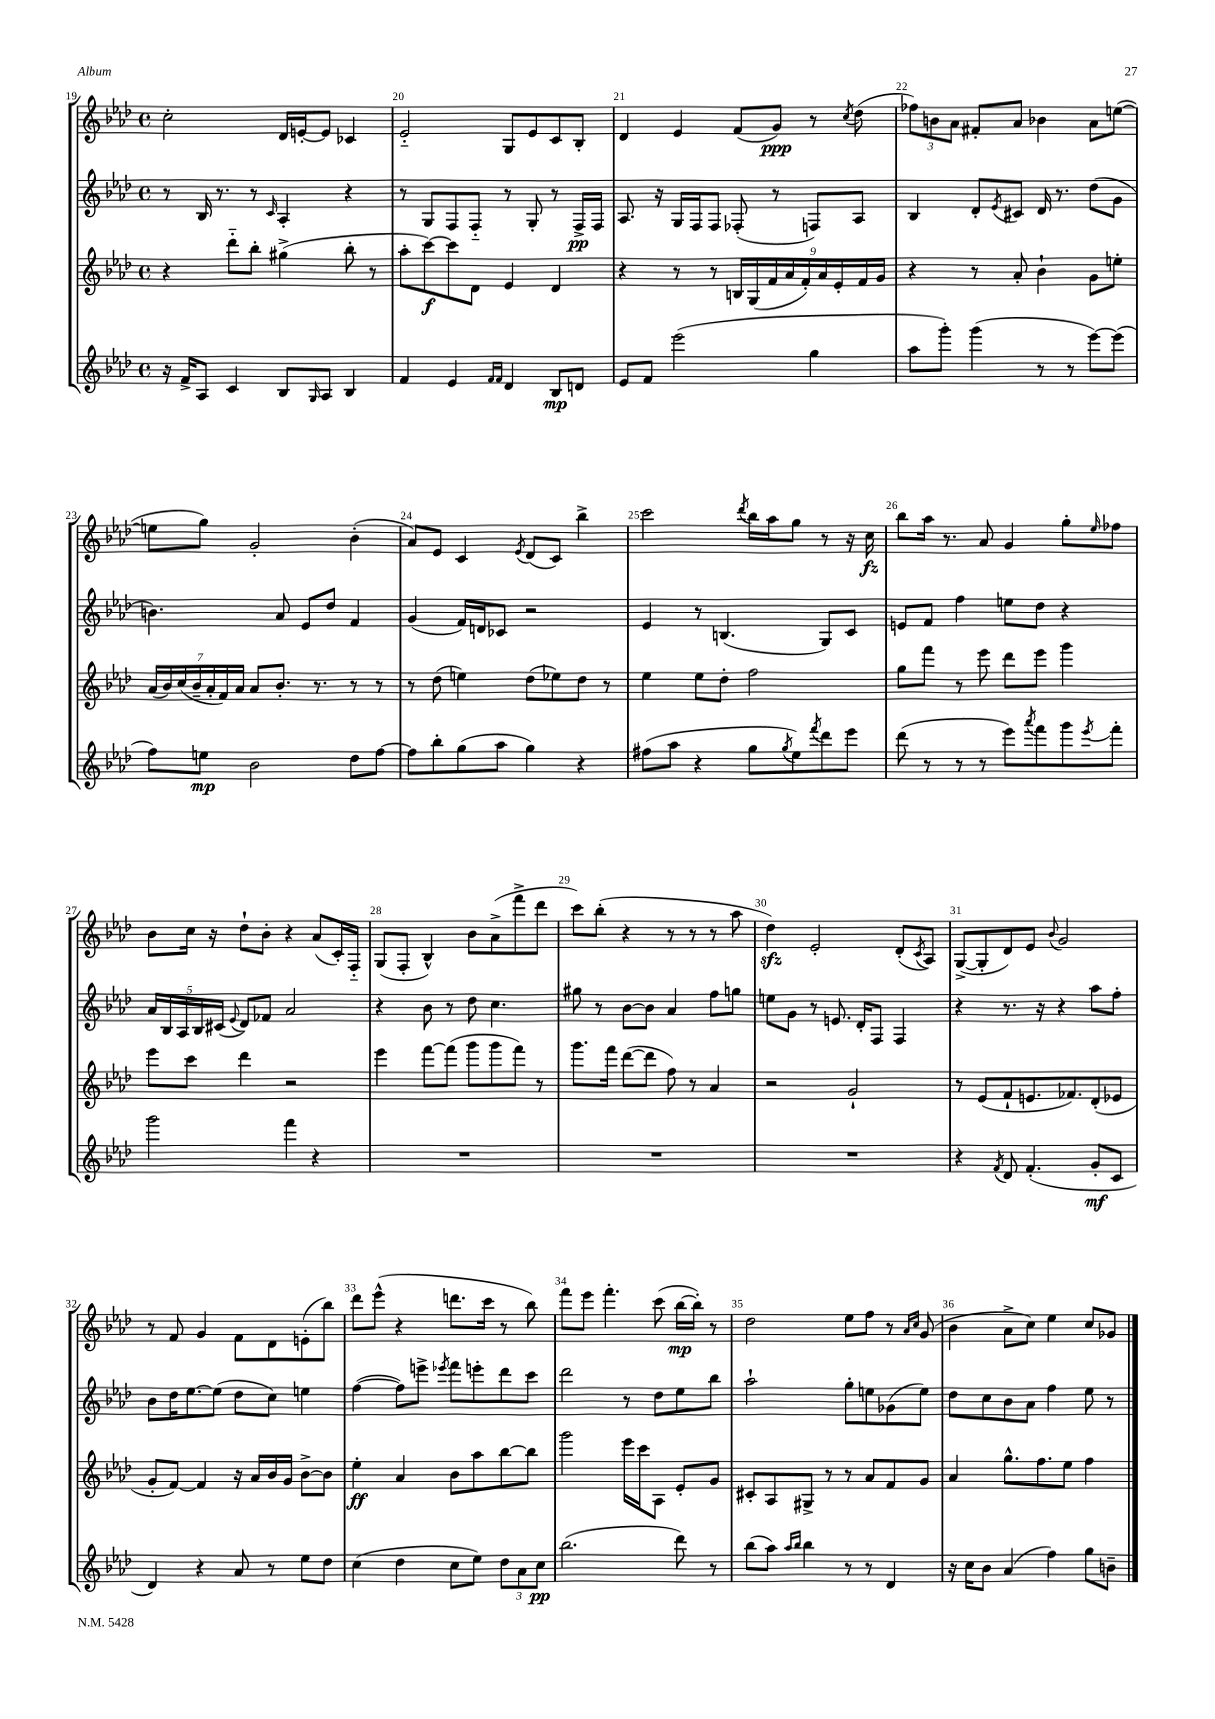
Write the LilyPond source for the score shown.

<<
\new StaffGroup <<
\new Staff = "s0" {
    \clef treble \key aes \major \defaultTimeSignature \time 4/4
    c''2-. des'16 e'16~-. e'8 ces'4 |
    ees'2-_ g8 ees'8 c'8 bes8-. |
    des'4 ees'4 f'8( g'8\ppp) r8 \acciaccatura { c''8 } des''8( |
    \tuplet 3/2 { fes''8) b'8 aes'8 } fis'8-. aes'8 bes'4 aes'8 e''8~( |
    e''8 g''8) g'2-. bes'4-.( |
    aes'8) ees'8 c'4 \acciaccatura { ees'8 } des'8( c'8) bes''4-> |
    c'''2 \acciaccatura { des'''8 } bes''16 aes''16 g''8 r8 r16 c''16\fz |
    bes''8 aes''16 r8. aes'8 g'4 g''8-. \grace { ees''16 } fes''8 |
    bes'8 c''16 r16 des''8-! bes'8-. r4 aes'8( c'16-.) f16-_ |
    g8( f8-. bes4-^) bes'8 aes'8->( f'''8-> des'''8 |
    c'''8) bes''8-.( r4 r8 r8 r8 aes''8 |
    des''4\sfz) ees'2-. des'8-.( \acciaccatura { c'8 } aes8) |
    g8~->( g8-. des'8) ees'8 \appoggiatura { bes'8 } g'2 |
    r8 f'8 g'4 f'8 des'8 e'8-.( bes''8) |
    des'''8 ees'''8-^( r4 d'''8. c'''16 r8 bes''8) |
    f'''8 ees'''8 f'''4.-. c'''8( bes''16~\mp bes''16-.) r8 |
    des''2 ees''8 f''8 r8 \grace { aes'16 c''16 } g'8( |
    bes'4 aes'8-> c''8) ees''4 c''8 ges'8 \bar "|." |
}
\new Staff = "s1" {
    \clef treble \key aes \major \defaultTimeSignature \time 4/4
    r8 bes16 r8. r8 \grace { c'16 } aes4-. r4 |
    r8 g8 f8 f8-_ r8 g8-. r8 f16->\pp f16 |
    aes8. r16 g16 f16 f8 fes8-.( r8 f8) aes8 |
    bes4 des'8-. \acciaccatura { ees'8 } cis'8 des'16 r8. des''8( g'8 |
    b'4.) aes'8 ees'8 des''8 f'4 |
    g'4( f'16) d'16 ces'8 r2 |
    ees'4 r8 b4.( g8) c'8 |
    e'8 f'8 f''4 e''8 des''8 r4 |
    \tuplet 5/4 { aes'16 bes16 aes16 bes16 cis'16( } \appoggiatura { ees'8 } des'8) fes'8 aes'2 |
    r4 bes'8 r8 des''8 c''4. |
    gis''8 r8 bes'8~ bes'8 aes'4 f''8 g''8 |
    e''8 g'8 r8 e'8. des'16-. f8 f4 |
    r4 r8. r16 r4 aes''8 f''8-. |
    bes'8 des''16 ees''8.~ ees''8( des''8 c''8) e''4 |
    f''4~( f''8) e'''8-> \acciaccatura { ees'''8 } f'''8 e'''8-. des'''8 c'''8 |
    des'''2 r8 des''8 ees''8 bes''8 |
    aes''2-! g''8-. e''8 ges'8( e''8) |
    des''8 c''8 bes'8 aes'8 f''4 ees''8 r8 \bar "|." |
}
\new Staff = "s2" {
    \clef treble \key aes \major \defaultTimeSignature \time 4/4
    r4 des'''8-_ bes''8-. gis''4->( bes''8-. r8 |
    aes''8-. c'''8~\f) c'''8 des'8 ees'4 des'4 |
    r4 r8 r8 \tuplet 9/8 { b16 g16( f'16 aes'16 f'16-.) aes'16 ees'16-. f'16 g'16 } |
    r4 r8 aes'8-. bes'4-! g'8 e''8-. |
    \tuplet 7/4 { aes'16( bes'16) c''16( bes'16-- aes'16-. f'16) aes'16 } aes'8 bes'8.-. r8. r8 r8 |
    r8 des''8( e''4) des''8( ees''8) des''8 r8 |
    ees''4 ees''8 des''8-. f''2 |
    g''8 f'''8 r8 ees'''8 des'''8 ees'''8 g'''4 |
    ees'''8 c'''8 des'''4 r2 |
    ees'''4 f'''8~ f'''8( g'''8 g'''8 f'''8) r8 |
    g'''8. f'''16 des'''8~( des'''8 f''8) r8 aes'4 |
    r2 g'2-! |
    r8 ees'8( f'8-! e'8. fes'8.) des'8-.( ees'8 |
    g'8-. f'8~) f'4 r16 aes'16 bes'16 g'16 bes'8~-> bes'8 |
    ees''4-.\ff aes'4 bes'8 aes''8 bes''8~ bes''8 |
    g'''2 ees'''16 c'''16 aes8 ees'8-. g'8 |
    cis'8-. aes8 gis8-> r8 r8 aes'8 f'8 g'8 |
    aes'4 g''8.-^ f''8. ees''8 f''4 \bar "|." |
}
\new Staff = "s3" {
    \clef treble \key aes \major \defaultTimeSignature \time 4/4
    r16 f'16-> aes8 c'4 bes8 \grace { g16 } aes8 bes4 |
    f'4 ees'4 \grace { f'16 f'16 } des'4 bes8\mp d'8 |
    ees'8 f'8 ees'''2( g''4 |
    aes''8 g'''8-.) g'''4( r8 r8 ees'''8~) ees'''8( |
    f''8) e''8\mp bes'2 des''8 f''8~ |
    f''8 bes''8-. g''8( aes''8 g''4) r4 |
    fis''8( aes''8 r4 g''8 \acciaccatura { g''8 } ees''8) \acciaccatura { f'''8 } des'''8 ees'''8 |
    des'''8( r8 r8 r8 ees'''8) \acciaccatura { aes'''8 } f'''8 g'''8 \acciaccatura { ees'''8 } f'''8-. |
    g'''2 f'''4 r4 |
    R1 |
    R1 |
    R1 |
    r4 \acciaccatura { f'8 } des'8 f'4.-.( g'8-.\mf c'8 |
    des'4) r4 aes'8 r8 ees''8 des''8 |
    c''4( des''4 c''8 ees''8) \tuplet 3/2 { des''8 aes'8 c''8\pp } |
    bes''2.( des'''8) r8 |
    bes''8( aes''8) \grace { aes''16 bes''16 } bes''4 r8 r8 des'4 |
    r16 c''16 bes'8 aes'4( f''4) g''8 b'8-- \bar "|." |
}
>>
>>
\layout { \context { \Score currentBarNumber = #19 \override BarNumber.break-visibility = ##(#f #t #t) barNumberVisibility = #all-bar-numbers-visible } }
